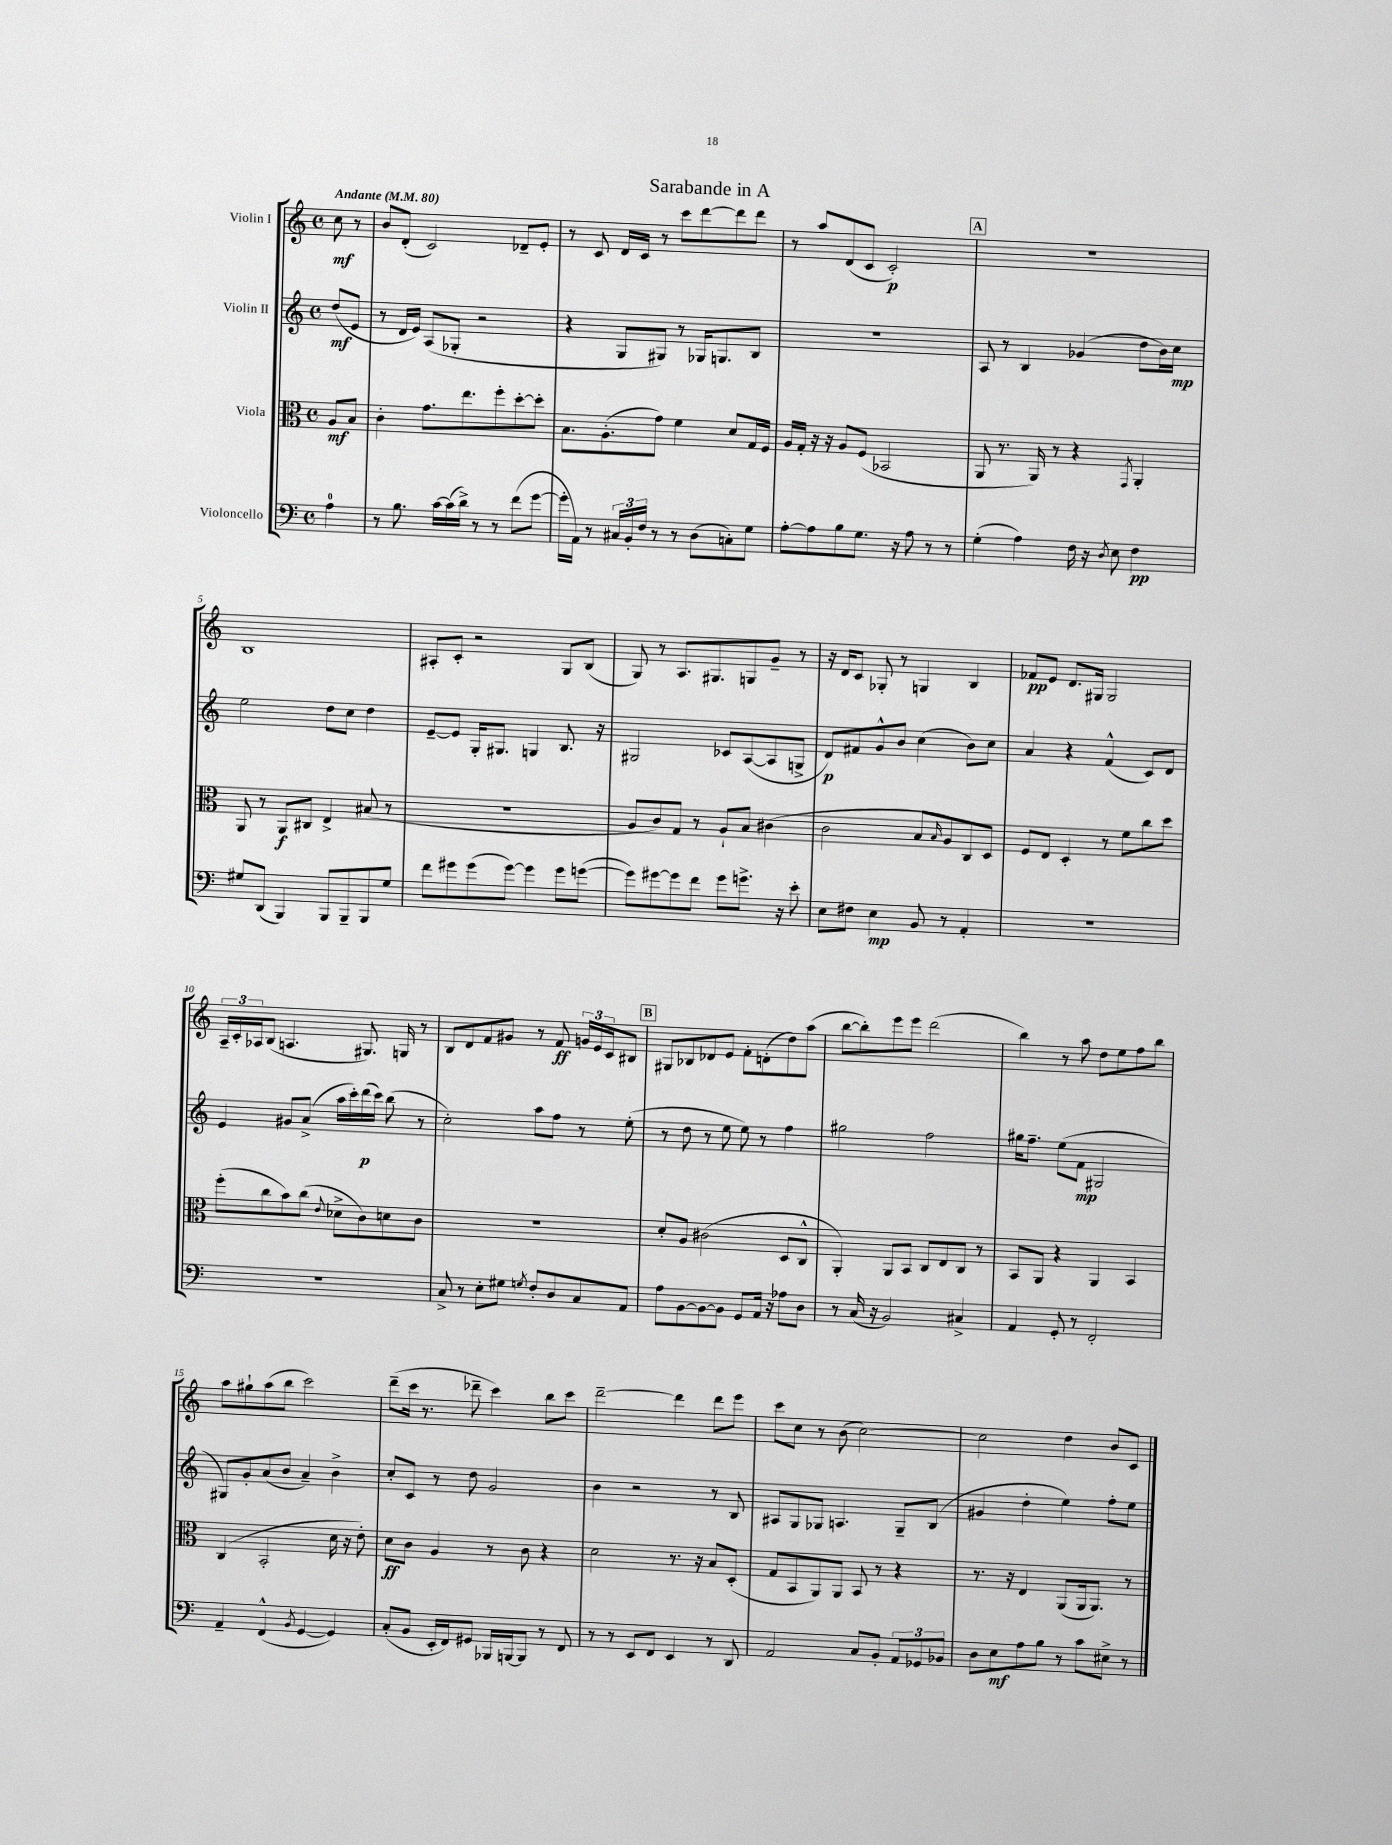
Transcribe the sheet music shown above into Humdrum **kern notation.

**kern	**kern	**kern	**kern
*staff4	*staff3	*staff2	*staff1
*clefF4	*clefC3	*clefG2	*clefG2
*k[]	*k[]	*k[]	*k[]
*M4/4	*M4/4	*M4/4	*M4/4
*met(c)	*met(c)	*met(c)	*met(c)
*MM80	*MM80	*MM80	*MM80
4A	8A	(8dd	8cc
.	8B	8e	8r
=	=	=	=
8r	4c'	8r	8b
8.B	.	16d	(8d'
.	.	16e)	.
.	8.g	(8A	2c)
[16c	.	.	.
(16c]	.	8G-'	.
16d^)	8.ee	.	.
8r	.	2r	.
8r	8ff'	.	.
(8f	[8dd'	.	8d-~
[8g	8dd']	.	8e'
=	=	=	=
16g']	8.B	4r	8r
16AA)	.	.	.
8r	.	.	8c
.	(8.A'	.	.
24C#	.	8G	16d
24BB'	.	.	.
.	.	.	16c
24F	.	.	.
8r	8g)	8G#)	8r
8r	4f	8r	8ccc
(8D	.	16G-	[8ddd
.	.	8.G	.
8C')	8d	.	8ddd]
8G	16G	8B	8ddd
.	16F	.	.
=	=	=	=
[8A'	16A	1r	8r
.	16G'	.	.
8A]	16r	.	8aa
.	16r	.	.
8B	8A	.	(8d
8.G	(8F	.	8c
.	2BB-	.	2c')
16r	.	.	.
8A	.	.	.
8r	.	.	.
8r	.	.	.
=	=	=	=
(4G'	8AA	8A	1r
.	8.r	8r	.
4A)	.	4B	.
.	16AA)	.	.
.	8r	.	.
16F	4r	(4g-	.
16r	.	.	.
8qD	.	.	.
8E	.	.	.
.	8qGG	.	.
4F	4AA'	8dd	.
.	.	16b)	.
.	.	16cc	.
=	=	=	=
8G#	8AA	2ee	1B
(8DD	8r	.	.
4BBB)	8AA	.	.
.	8C#	.	.
8BBB	4E^	8dd	.
8BBB~	.	8cc	.
8BBB	(8B#	4dd	.
8G#	8r	.	.
=	=	=	=
8f	1r	[8e~	8A#'
8g#	.	8e]	8c'
(8g#	.	16G'	2r
.	.	8.G#	.
[8g#)	.	.	.
4g#]	.	4G	.
8g#	.	8.B	8G
([8g	.	.	(8B
.	.	16r	.
=	=	=	=
8g])	8A	2G#	8G)
[8g#	8c)	.	8r
8g#]	8G	.	8.A
8f	8r	.	.
.	.	.	8.G#
8g#	8A`	8c-	.
8.g^	8B	([8A	8G
.	(4c#	8A]	8g~
16r	.	.	.
8e'	.	8G^	8r
=	=	=	=
8E	2c	8d)	16r
.	.	.	16d
8F#	.	8f#	8c
4E	.	8g^^	8G-'
.	.	8b	8r
8BB	8B	(4cc	4G
.	16qqB	.	.
8r	8A)	.	.
4AA'	8C	8b)	4B
.	8D	8cc	.
=	=	=	=
1r	8F	4a	8f-
.	8E	.	8e
.	4D'	4r	8.d
.	.	.	16G#
.	8r	(4f^^	2G#
.	8f	.	.
.	8cc	8c)	.
.	8dd	8d	.
=	=	=	=
1r	(8ff'	4e	24A~
.	.	.	24c'
.	.	.	24A-
.	8cc	.	(8B
.	8b)	8g#	4.A
.	(8cc	(8a^	.
.	8qqe	.	.
.	8d-^	16aa	.
.	.	16ccc')	.
.	8c)	(16ddd	8.G#)
.	.	16ccc)	.
.	8d	(8bb	.
.	.	.	16G
.	8c	8r	8r
=	=	=	=
8C^	1r	2cc')	8B
8r	.	.	8d
8E'	.	.	8f
8G#	.	.	8g#
8qG	.	.	.
8F'	.	8aa	8r
8D	.	8ff	8f
8C	.	8r	24g
.	.	.	24e
.	.	.	24c
8AA	.	(8ee'	8B#
=	=	=	=
8A	8d'	8r	8G#
[8BB	8A	8dd	8B-
8BB_	(2c#	8r	8d-
8BB]	.	8ee	8e
8GG	.	8ee)	8f'
16AA	.	8r	(8d'
16r	.	.	.
8A-	8D	4ff	8dd)
8D	8C^^	.	(8aa
=	=	=	=
8r	4AA')	2gg#	[8bb
(16C	.	.	8bb'])
16r	.	.	.
2BB)	8AA	.	8eee
.	8BB	.	8eee
.	8C	2ff	(2ddd
.	8E	.	.
4C#^	8C	.	.
.	8r	.	.
=	=	=	=
4AA	8BB	16gg#	4bb)
.	.	8.ff~	.
.	8AA	.	.
8GG'	4r	(8ee	8r
8r	.	8f	8aa
2FF'	4AA	2G#	8dd
.	.	.	8ee
.	4BB	.	8ff
.	.	.	8bb
=	=	=	=
4AA~	(4C	8G#)	8aa
.	.	8g'	8gg#`
(4FF^^	2BB'	(8a	(8aa
.	.	8b	8bb
8qBB	.	.	.
[4GG	.	4a~)	2ccc)
4GG])	16d	4b^	.
.	16r	.	.
.	8e')	.	.
=	=	=	=
(8C'	8d	8cc'	(8ddd~
8BB	8c	8c	16ccc
.	.	.	8.r
16EE'	4A	8r	.
16FF)	.	.	.
8GG#	.	8dd	8ddd-~
16BBB-	8r	2g	4ccc)
[16BBB	.	.	.
8BBB]	8c	.	.
8r	4r	.	8bb
8FF	.	.	8ccc
=	=	=	=
8r	2d	4b	[2ddd~
8r	.	.	.
8EE	.	2r	.
8FF	.	.	.
4EE	8.r	.	4ddd]
.	16r	.	.
8r	8B	8r	8ddd
8DD	(8D'	8B	8eee
=	=	=	=
2AA	8G	8A#	8ccc
.	8BB	8G	8cc
.	8AA)	8G-	8r
.	8AA	4.A	(8b
8C	8BB	.	[2cc)
8BB'	8r	.	.
12AA	4r	8G-~	.
12GG-	.	.	.
.	.	(8B	.
12BB-	.	.	.
=	=	=	=
8D	8.r	4g#	2cc]
8E	.	.	.
.	16r	.	.
8A	4E	4dd'	.
8B	.	.	.
8r	(8AA	4ee)	4dd
8c	16AA	.	.
.	8.AA)	.	.
8E#^	.	8ff'	8b
8r	8r	8ee	8c
==	==	==	==
*-	*-	*-	*-
